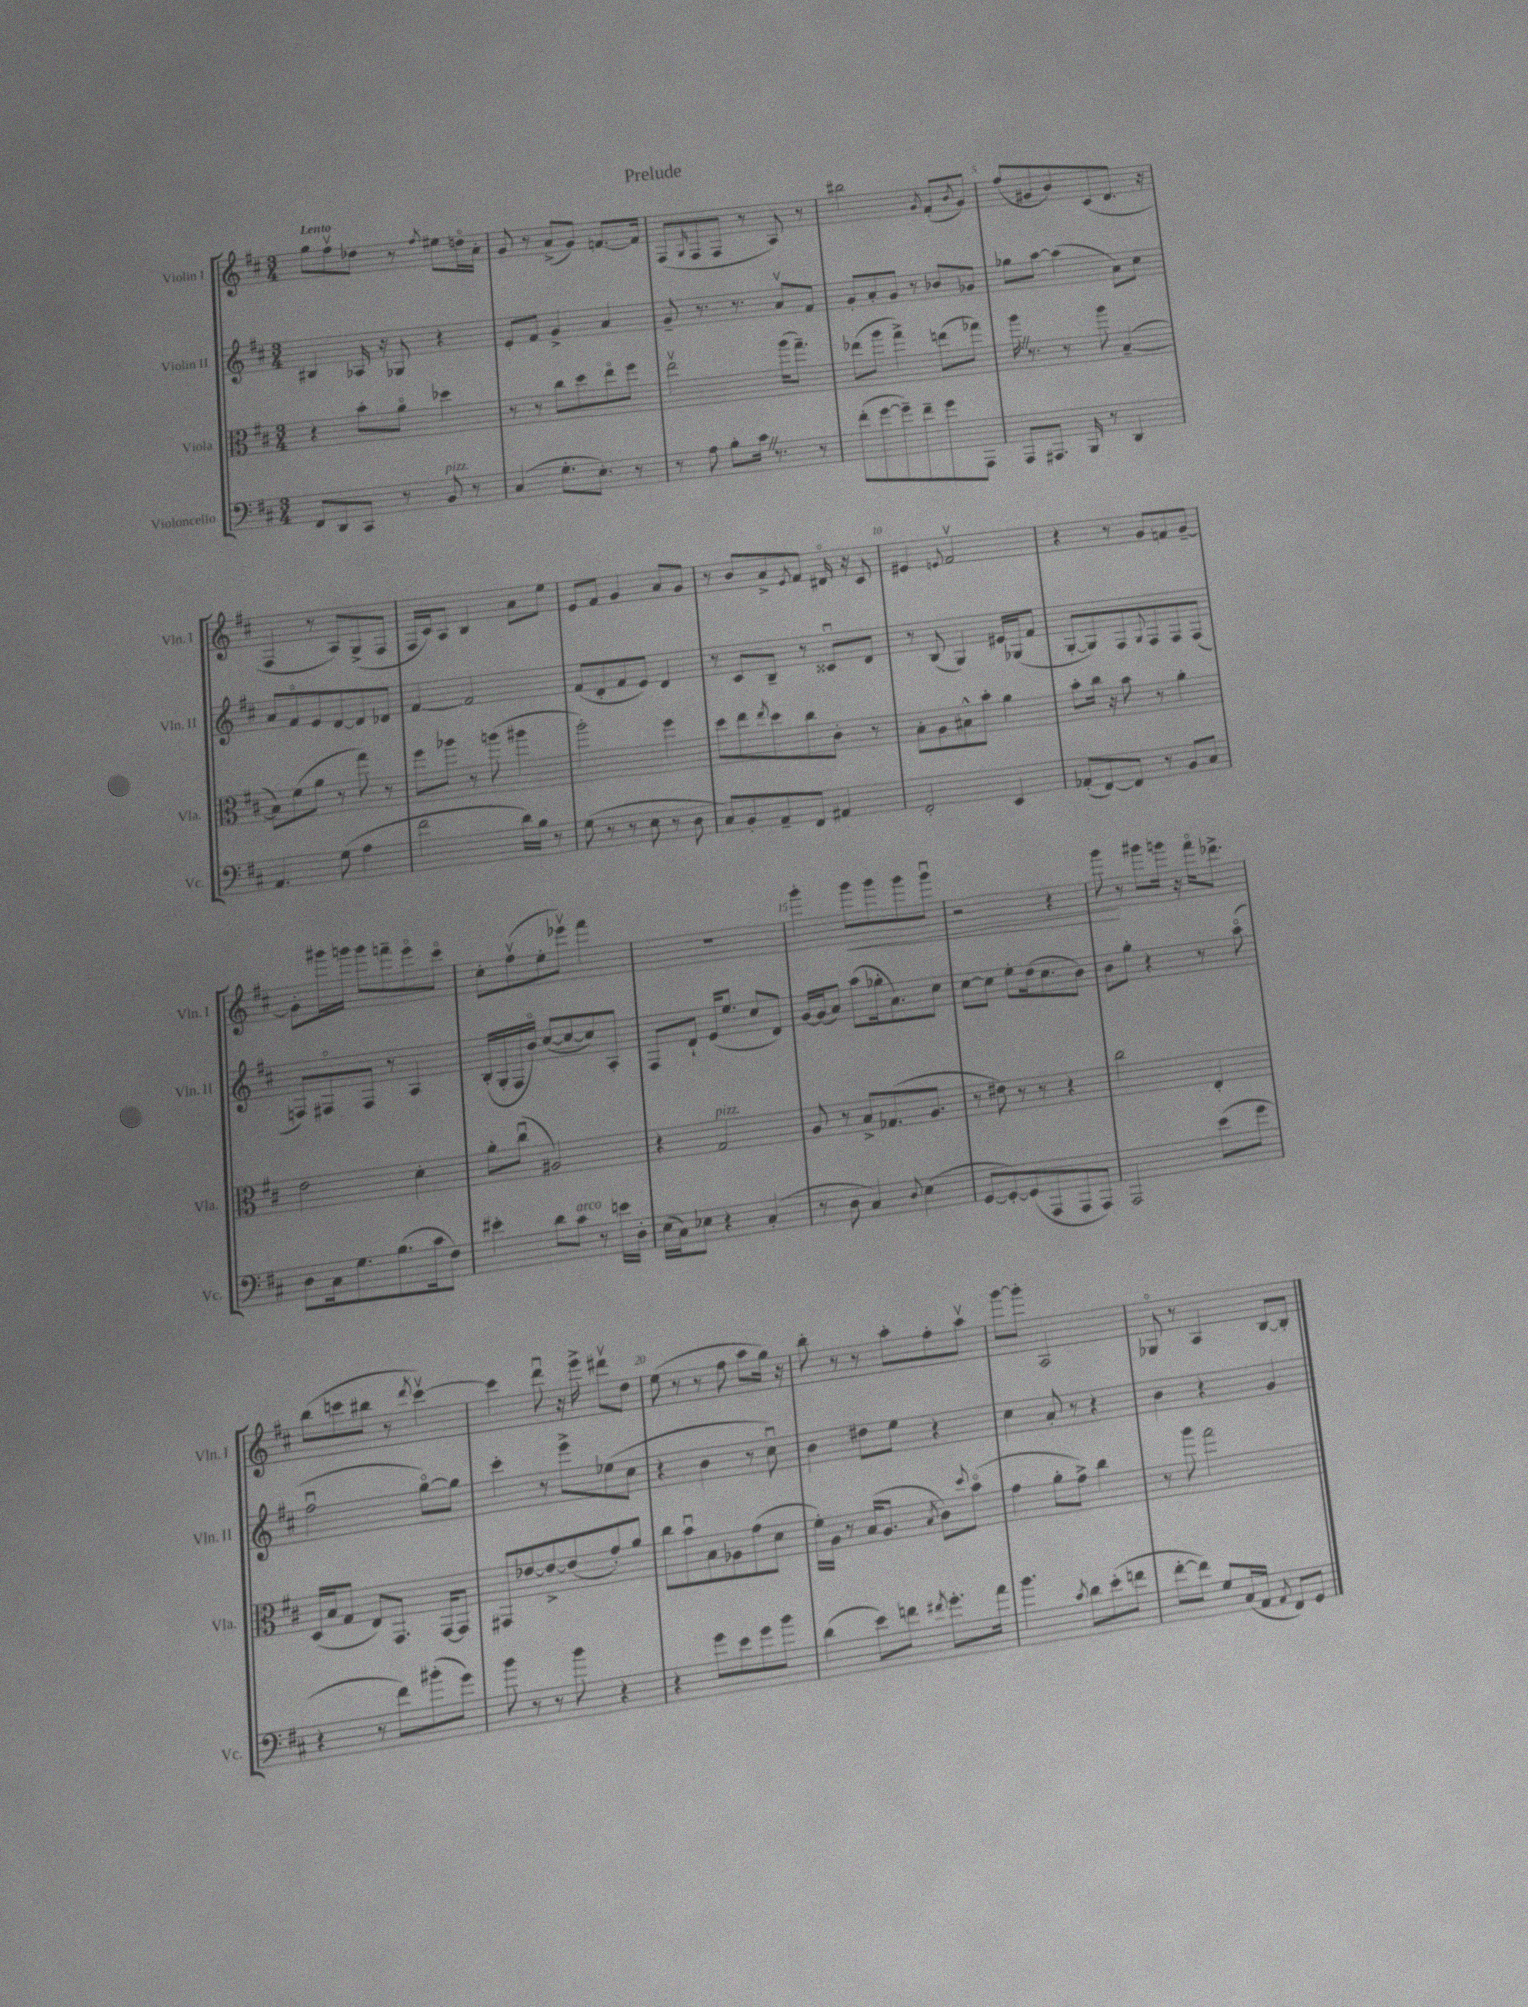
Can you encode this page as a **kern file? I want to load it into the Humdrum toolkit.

**kern	**kern	**kern	**kern	**dynam
*part4	*part3	*part2	*part1	*part1
*staff4	*staff3	*staff2	*staff1	*staff1
*I"Violoncello	*I"Viola	*I"Violin II	*I"Violin I	*
*I'Vc.	*I'Vla.	*I'Vln. II	*I'Vln. I	*
*clefF4	*clefC3	*clefG2	*clefG2	*
*k[f#c#]	*k[f#c#]	*k[f#c#]	*k[f#c#]	*
*M3/4	*M3/4	*M3/4	*M3/4	*
=1	=1	=1	=1	=1
!	!	!	!LO:TX:a:B:t=Lento	!
8FF#/L	4r	4B#X/	8gg\L	.
8DD/	.	.	8ff#v\	.
8CC#/J	8b'\L	16A-X/	8dd-X\J	.
.	.	16r	.	.
8r	8a\J	8G-X/	8r	.
.	.	.	8qff#/	.
!LO:TX:a:i:t=pizz.	!	!	!	!
8BB/	4dd-X\	4r	8ee#X\L	.
8r	.	.	16ddn\L	.
.	.	.	16a'\JJ	.
=2	=2	=2	=2	=2
(4C#/	8r	8e'/L	8g/	.
.	8r	8f#/J	8r	.
8.G'\L	8cc#\L	4g^/	(8a^/L	.
.	8dd\	.	8g/J)	.
8.E'\J)	.	.	.	.
.	8ee\	4a/	[8.fn/L	.
8r	8ff#\J	.	.	.
.	.	.	16f/Jk]	.
=3	=3	=3	=3	=3
8r	2eev\	8g~/	(8F#/L	.
.	.	.	16qqG/	.
8A\	.	8.r	8F#/	.
8B'\L	.	.	8F#/J	.
.	.	8.r	.	.
16c#Z\Jk	.	.	8r	.
8.r	.	.	.	.
.	(16aa\KL	8av/L	8A/)	.
.	8.gg~\J)	.	.	.
8r	.	8f#/J	8r	.
=4	=4	=4	=4	=4
(8f#'\L	(8ee-X\L	8g'/L	2bb#X\	.
[8g\	8aa\J	8a'/	.	.
8g~\])	4gg^\)	8g/J	.	.
8f#~\	.	8r	.	.
.	.	.	8qg/	.
8g\	(8een\L	8b-X/L	(8f#'/L	.
.	.	.	8qb/	.
8AAA\J	8gg-X\J)	8g-X/J	8g/J)	.
=5	=5	=5	=5	=5
8AAA/L	16aaZ\	8gg-X\L	(8ff#/L	.
.	8.r	.	.	.
8.AAA#X/J	.	[8aa\J	8g#X/	.
.	8r	(4aa\]	8b/)	.
16BBB/	.	.	.	.
8r	8aa\	.	(8c#/	.
4DD/	([4B~/	8a\L)	8.d/J	.
.	.	8cc#\J	.	.
.	.	.	16r	.
!!LO:LB:g=z
=6	=6	=6	=6	=6
4.AA/	8B\L])	8a/L	4F#/	.
.	(8f#\	8f#/	.	.
.	8a\J	8e/	8r	.
(8G\	8r	[8d/	8A/L)	.
4A\	8gg\)	8d/]	(8G^/	.
.	8r	8d-X/J	8F#/J	.
=7	=7	=7	=7	=7
2f#\	8ff#\L	[4f#/	16F#/LL	.
.	.	.	16c#/J)	.
.	8aa-X\J	.	8A/J	.
.	8r	2f#/]	4B/	.
.	(8aan\	.	.	.
16d\LL)	4aa#X\	.	8a\L	.
16B\JJ	.	.	.	.
8r	.	.	8ee\J	.
=8	=8	=8	=8	=8
(8G\	2aa'\)	(8f#/L	8e/L	.
8r	.	8d'/	8f#/J	.
8r	.	8f#/	4g/	.
8E\	.	8e/J)	.	.
8r	4ff#\	4d/	8a/L	.
8D\	.	.	8g/J	.
=9	=9	=9	=9	=9
8C#/L)	8dd\L	8r	8r	.
8BB'/	8ee\	8c#/L	8b/L	.
.	8qee/	.	.	.
8AA~/	8dd\	8B~/J	8a^/	.
.	.	.	8qe/	.
8FF#/J	8cc#\	8r	8f#/J	.
4AA#X/	8c#'\J	8c##Xu/L	16d#X/	.
.	.	.	16r	.
.	8r	8d/J	8c#/	.
=10	=10	=10	=10	=10
2FF#'/	8B'\L	8r	4e#X/	.
.	8A\	(8B/	.	.
.	.	.	8qqen/	.
.	8B#X^^\	4G/)	2f#v/	.
.	8b'\J	.	.	.
4EE/	4a\	16e#X/LL	.	.
.	.	(16G-X/J	.	.
.	.	8f#/J	.	.
=11	=11	=11	=11	=11
(8AA-X'/L	8b'\L	[8G'/L	4r	.
[8FF#/)	16cc#\Jk	8G/])	.	.
.	16r	.	.	.
8FF#/J]	8b\	8F#/	8r	.
.	.	8qqG/	.	.
8r	8r	8F#/	8g/L	.
8BB/L	4a'\	8F#/	8fn/	.
8C#/J	.	(8F#/J	[8g~/J	.
!!LO:LB:g=z
=12	=12	=12	=12	=12
8D\L	2e\	8Fn/L)	8g'\L]	.
16C#\k	.	8F#X/	16ggg#X\L	.
8.G\	.	.	16gggn\JJ	.
.	.	8F#/J	8ggg\L	.
(8.B\	.	8r	8fffn~\	.
.	4d'\	4A/	8eee\	.
16c#\k	.	.	.	.
8F#\J)	.	.	8ccc#\J	.
=13	=13	=13	=13	=13
4e#X'\	8a'\L	(16B'/LL	8cc#'\L	.
.	.	16G'/	.	.
.	(8cc#u\J	16F#/	(8ff#v\	.
.	.	16b/JJ)	.	.
8d\L	2A#X/)	([8cc#/L	8ee'\	.
!LO:TX:a:i:t=arco	!	!	!	!
8c#\J	.	8cc#/_	8eee-Xv\J)	.
8r	.	8cc#/])	4fff#\	.
16en\LL	.	8A'/J	.	.
16D'\JJ	.	.	.	.
=14	=14	=14	=14	=14
(16E\LL	4r	8F#/L	2.r	.
16C#\J)	.	.	.	.
8E-X\J	.	8d`/J	.	.
!	!LO:TX:a:i:t=pizz.	!	!	!
4r	2G/	(16e/KL	.	.
.	.	8.ee/J	.	.
(4C#'/	.	8cc#/L	.	.
.	.	8d/J)	.	.
=15	=15	=15	=15	=15
8r	8A/	[16g/LL	4ggg'\	.
.	.	(16g/J]	.	.
8D\	8r	8a/J)	.	.
!	!	!	!	!LO:HP:b
4C#/)	8B^/L	(8aa\L	8ggg\L	<
.	(8.G-X/	16gg-X'\k	8ggg\	.
.	.	8.a\)	.	.
8qqD/	.	.	.	.
(4E\	.	.	8ggg\	.
.	8.A/J	.	.	.
.	.	8cc#\J	8gggu\J	.
=16	=16	=16	=16	=16
[8GG/L	8r	[8cc#\L	2r	.
8GG'/_)	8e#X\)	8cc#\J]	.	.
(8GG/]	8r	8ee'\L	.	.
8AAA/	8r	(16dd\k	.	.
.	.	8.cc#\	.	.
8AAA/	4r	.	4r	.
8AAA/J)	.	8b\J)	.	.
=17	=17	=17	=17	=17
2AAA/	2cc#\	8b\L	8ggg\	.
.	.	8gg'\J	8r	[
.	.	4r	8ggg#X\L	.
.	.	.	16gggn\Jk	.
.	.	.	16r	.
(8e\L	4E'/	8r	16fff#\KL	.
.	.	.	8.ddd-X^\J	.
8g\J	.	(8aa\	.	.
!!LO:LB:g=z
=18	=18	=18	=18	=18
4r	(16D/LL	2ff#u\	(8bb\L	.
.	16B/J	.	.	.
.	8G/J	.	8cccn\	.
8r	8E/L)	.	8bb#X\J	.
8f#\L)	8.GG/J	.	8r	.
.	.	.	8qddd/	.
(8b#X'\	.	[8gg\L)	[4cccv\)	.
.	[16GG/KL	.	.	.
8g\J)	8GG/J]	8gg\J]	.	.
=19	=19	=19	=19	=19
8b\	8GG#X/L	4ccc#'\	4ccc\]	.
8r	[8e-X/	.	.	.
8r	8e-^/_	8r	8dddu\	.
8b\	(8e-/]	8eee^\L	16r	.
.	.	.	16eee^\	.
4r	8g'/)	(8ee-X\	8ddd#Xv\L	.
.	8a/J	8cc#\J	8dd\J	.
=20	=20	=20	=20	=20
4r	8cc#\L	4r	(8ee\	.
.	8bu\	.	8r	.
8g\L	8B\	4b\	8r	.
8e\	8A-X\	.	8ff#\	.
8g\	(8g\	8r	8aa\L	.
8b\J	8d\J	8cc#u\)	16gg\Jk)	.
.	.	.	16r	.
=21	=21	=21	=21	=21
(4d\	16f#'\LL)	4b\	8bb'\	.
.	16A\JJ	.	.	.
.	8r	.	8r	.
8e\L)	(16B/KL	8dd#X\L	8r	.
.	8.A/J	.	.	.
8fn\J	.	8ee\J	8aa'\L	.
8qf#X/	8qB/	.	.	.
8.g'\L	8c#\L)	4r	8ff#'\	.
.	8qqdd/	.	.	.
.	(8b\J	.	8aav\J	.
16a\Jk	.	.	.	.
=22	=22	=22	=22	=22
4.b\	4g\	4cc#\	[8ggg\L	.
.	.	.	8ggg'\J]	.
.	8a'\L	8a'/	2A/	.
8qc#/	.	.	.	.
8d\L	8g^\J)	8r	.	.
(8e'\	4cc#\	4r	.	.
8fn\J	.	.	.	.
=23	=23	=23	=23	=23
[8f#'\L	8r	4b\	8G-X/	.
8f#\J])	8aa\	.	8r	.
8G/L	2gg\	4r	4A/	.
(16C#/L	.	.	.	.
16AA/JJ	.	.	.	.
8qAA/	.	.	.	.
8FF#/L)	.	4g/	[8B/L	.
8GG/J	.	.	8B'/J]	.
==	==	==	==	==
*-	*-	*-	*-	*-
